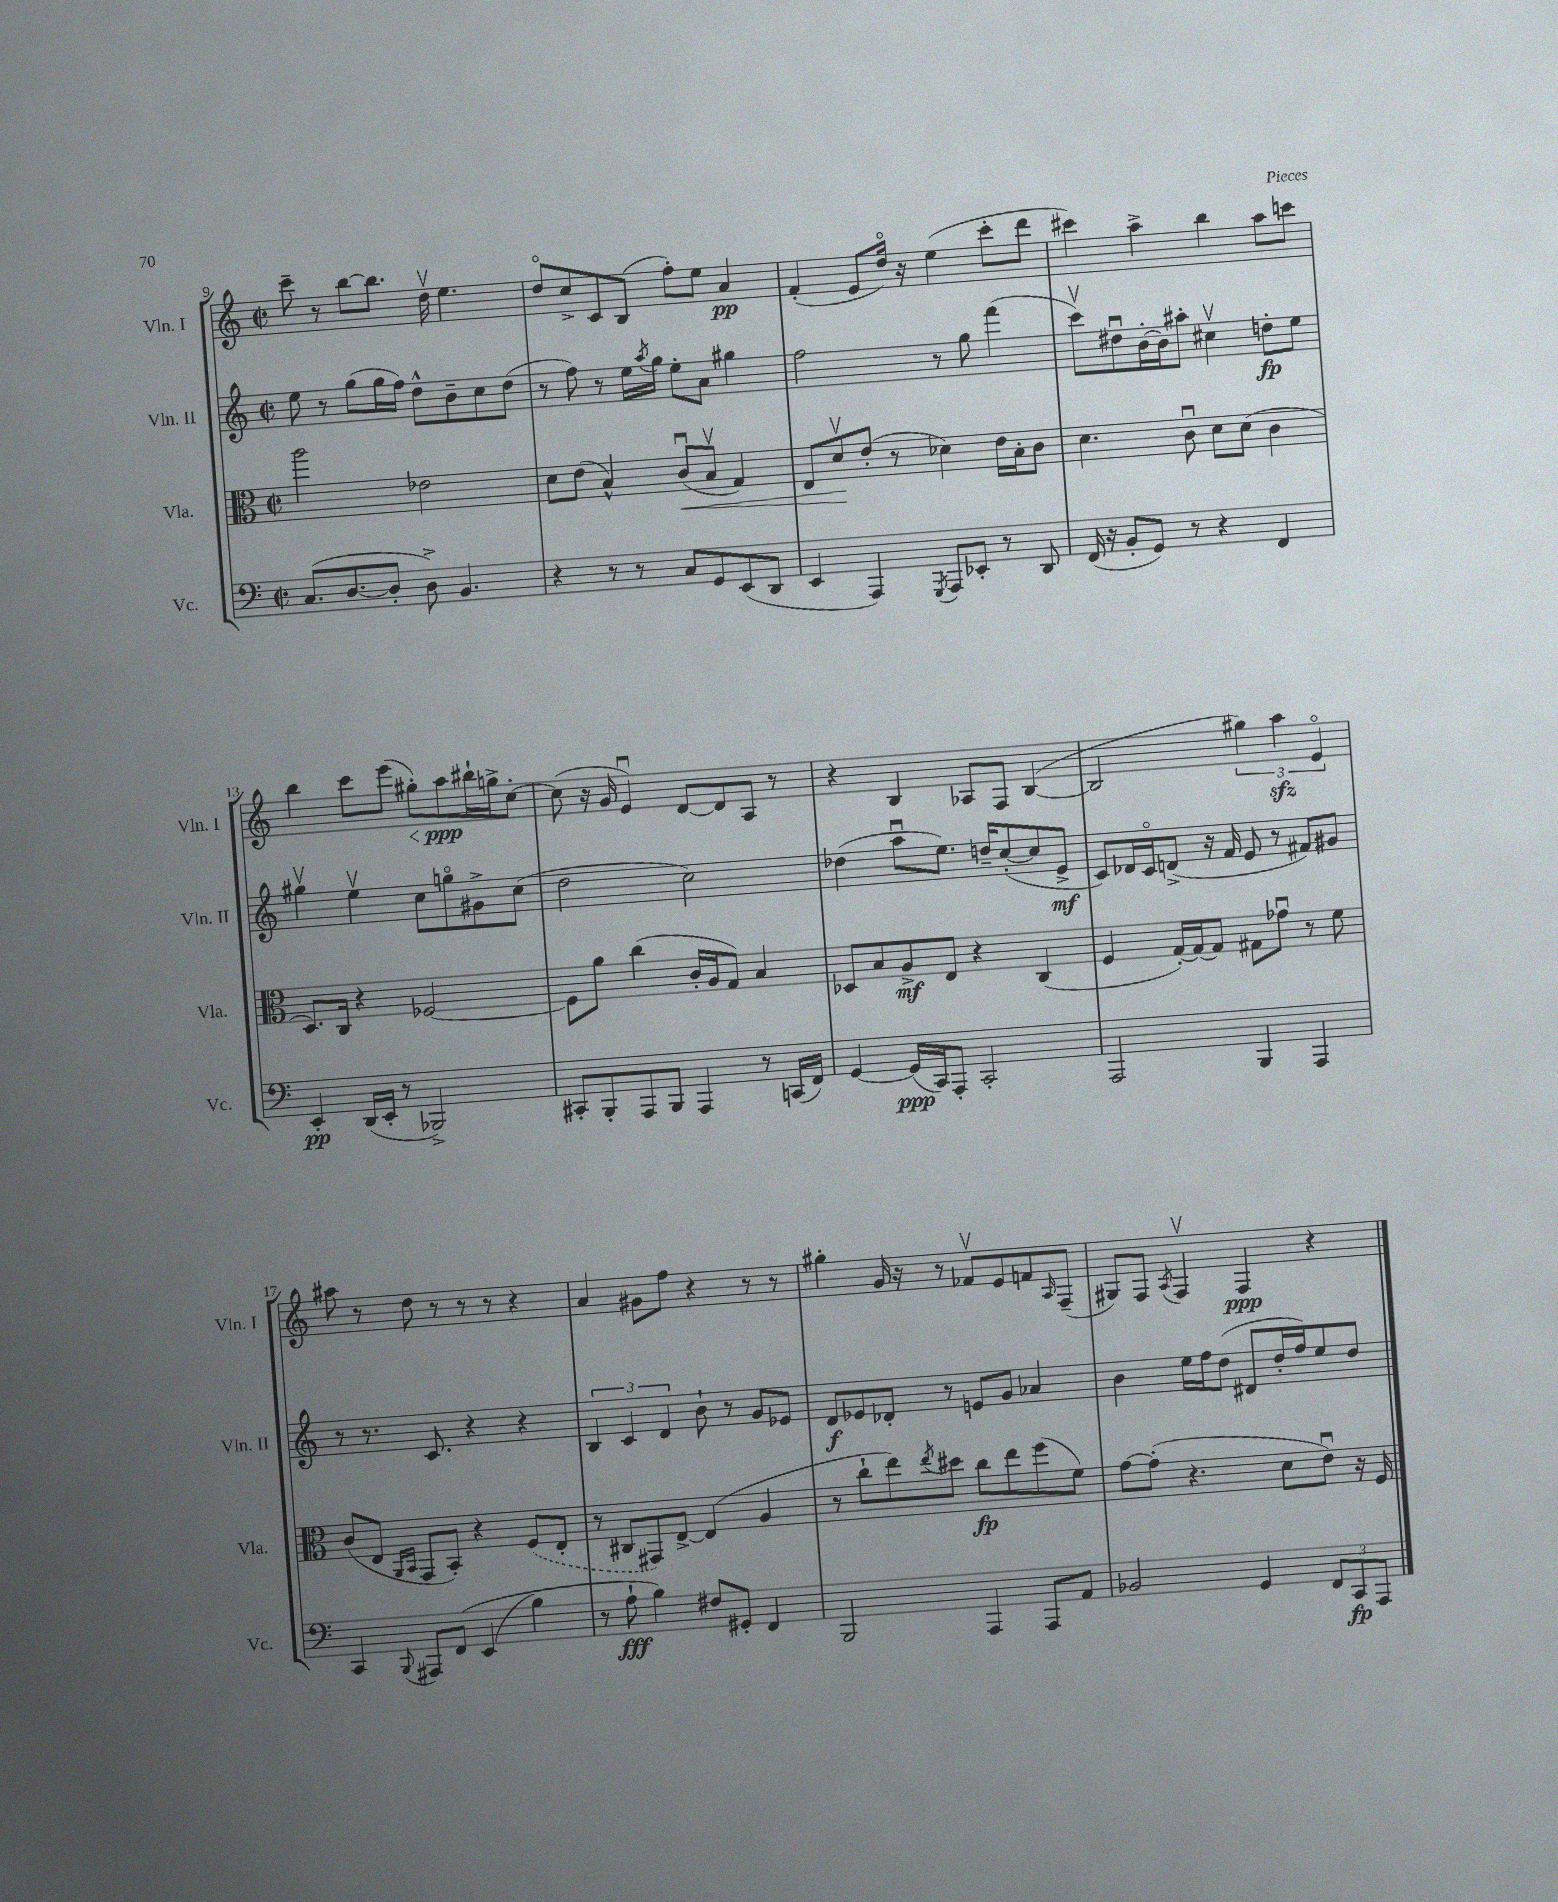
<<
\new StaffGroup <<
\new Staff = "s0" \with { instrumentName = "Vln. I" shortInstrumentName = "Vln. I" } {
    \clef treble \key c \major \defaultTimeSignature \time 2/2
    c'''8-- r8 b''8~ b''8. d''16\upbow e''4. |
    d''8\flageolet c''8-> c'8 b8( f''8-.) e''8 a'4\pp |
    f'4-.( e'8 d''16\flageolet) r16 e''4( c'''8-. d'''8 |
    cis'''4) a''4-> b''4 a''8 c'''8 |
    b''4 c'''8 e'''8( gis''8-.\<) a''8\ppp\! bis''16-! g''16-> c''8~-. |
    c''8( r16 g'16 e'4\downbow) d'8~ d'8 a8 r8 |
    r4 b4 aes8 f8 b4~( |
    b2 \tuplet 3/2 { gis''4) a''4\sfz e'4\flageolet } |
    ais''8 r8 d''8 r8 r8 r8 r4 |
    a'4 gis'8 f''8 r4 r8 r8 |
    gis''4-. g'16 r16 r8 fes'8\upbow e'8 f'8 \grace { a16 } f8--( |
    gis8) f8 \acciaccatura { a8 } f4\upbow f4\ppp r4 \bar "|." |
}
\new Staff = "s1" \with { instrumentName = "Vln. II" shortInstrumentName = "Vln. II" } {
    \clef treble \key c \major \defaultTimeSignature \time 2/2
    e''8 r8 g''8( g''16 f''16) d''8-^ b'8-- c''8 d''8( |
    r8 f''8) r8 e''16 \acciaccatura { a''8 } g''16 e''8-. a'8 gis''4 |
    f''2 r8 g''8 f'''4( |
    c'''8\upbow) dis''8\downbow b'16~-. b'16 ais''8-. cis''4\upbow d''8-.\fp e''8 |
    gis''4\upbow e''4\upbow c''8 g''8\flageolet gis'8-> c''8( |
    d''2 c''2) |
    des''4( a''8\downbow e''8.) d''16-- c''8~-.( c''8 e'8->\mf |
    c'8) des'16 c'16\flageolet d'8->( r16 f'16 e'8 r8 fis'8) gis'8 |
    r8 r8. c'8. r4 r4 |
    \tuplet 3/2 { b4 c'4 d'4 } b'8-! r8 g'8 ees'8 |
    d'8\f ees'8 des'8-. r8 e'8 g'8 aes'4 |
    b'4 e''16 f''16 d''8( dis'8 d''16-. f''16) e''8 d''8 \bar "|." |
}
\new Staff = "s2" \with { instrumentName = "Vla." shortInstrumentName = "Vla." } {
    \clef alto \key c \major \defaultTimeSignature \time 2/2
    a''2 ees'2 |
    d'8 e'8( b4-^) c'8\downbow\<( b8\upbow g4) |
    e8 d'8\upbow\! e'8-.( r8 des'4) e'16 b16-. c'8 |
    d'4. c'8\downbow d'8 d'8( c'4 |
    d8.) c16 r4 fes2~ |
    fes8 a'8 c''4( c'16-. a16 g8) b4 |
    des8 b8 a8->\mf e8 r4 c4( |
    f4 g16~-.) g16~ g8 gis8 ges'8\downbow r8 f'8 |
    c'8( e8 \grace { a,16 b,16 } g,8 b,8-.) r4 \once \slurDashed f8( e8-. |
    r8 cis8 gis,8) e8~-> e4( a4 |
    r8 c''8-! e''8) \acciaccatura { e''8 } dis''8 c''8\fp e''8 f''8( f'8) |
    g'8~ g'8-.( r4. d'8 e'8\downbow) r16 f16 \bar "|." |
}
\new Staff = "s3" \with { instrumentName = "Vc." shortInstrumentName = "Vc." } {
    \clef bass \key c \major \defaultTimeSignature \time 2/2
    c8.( d8.~ d8-. d8->) b,4. |
    r4 r8 r8 c8 g,8 e,8( d,8 |
    e,4 a,,4) \acciaccatura { g,,8 } a,,8 ees,8-. r8 d,8 |
    f,16( r16 b,8-. g,8) r8 r4 f,4 |
    e,4-.\pp d,16( e,16-. r8 bes,,2->) |
    cis,8-. b,,8-. a,,8 b,,8 a,,4 r8 c,16( f,16) |
    g,4~ g,16\ppp( c,16) a,,8-. c,2-. |
    a,,2 b,,4 a,,4 |
    c,4 \appoggiatura { b,,8 } ais,,8 f,8\( e,4( b4) |
    r8 a8-!\fff b4\) fis8 gis,8-. f,4 |
    b,,2 a,,4 a,,8 a,8 |
    bes,2 g,4 \tuplet 3/2 { f,8 c,8\fp a,,8 } \bar "|." |
}
>>
>>
\layout { \context { \Score currentBarNumber = #9 } }
